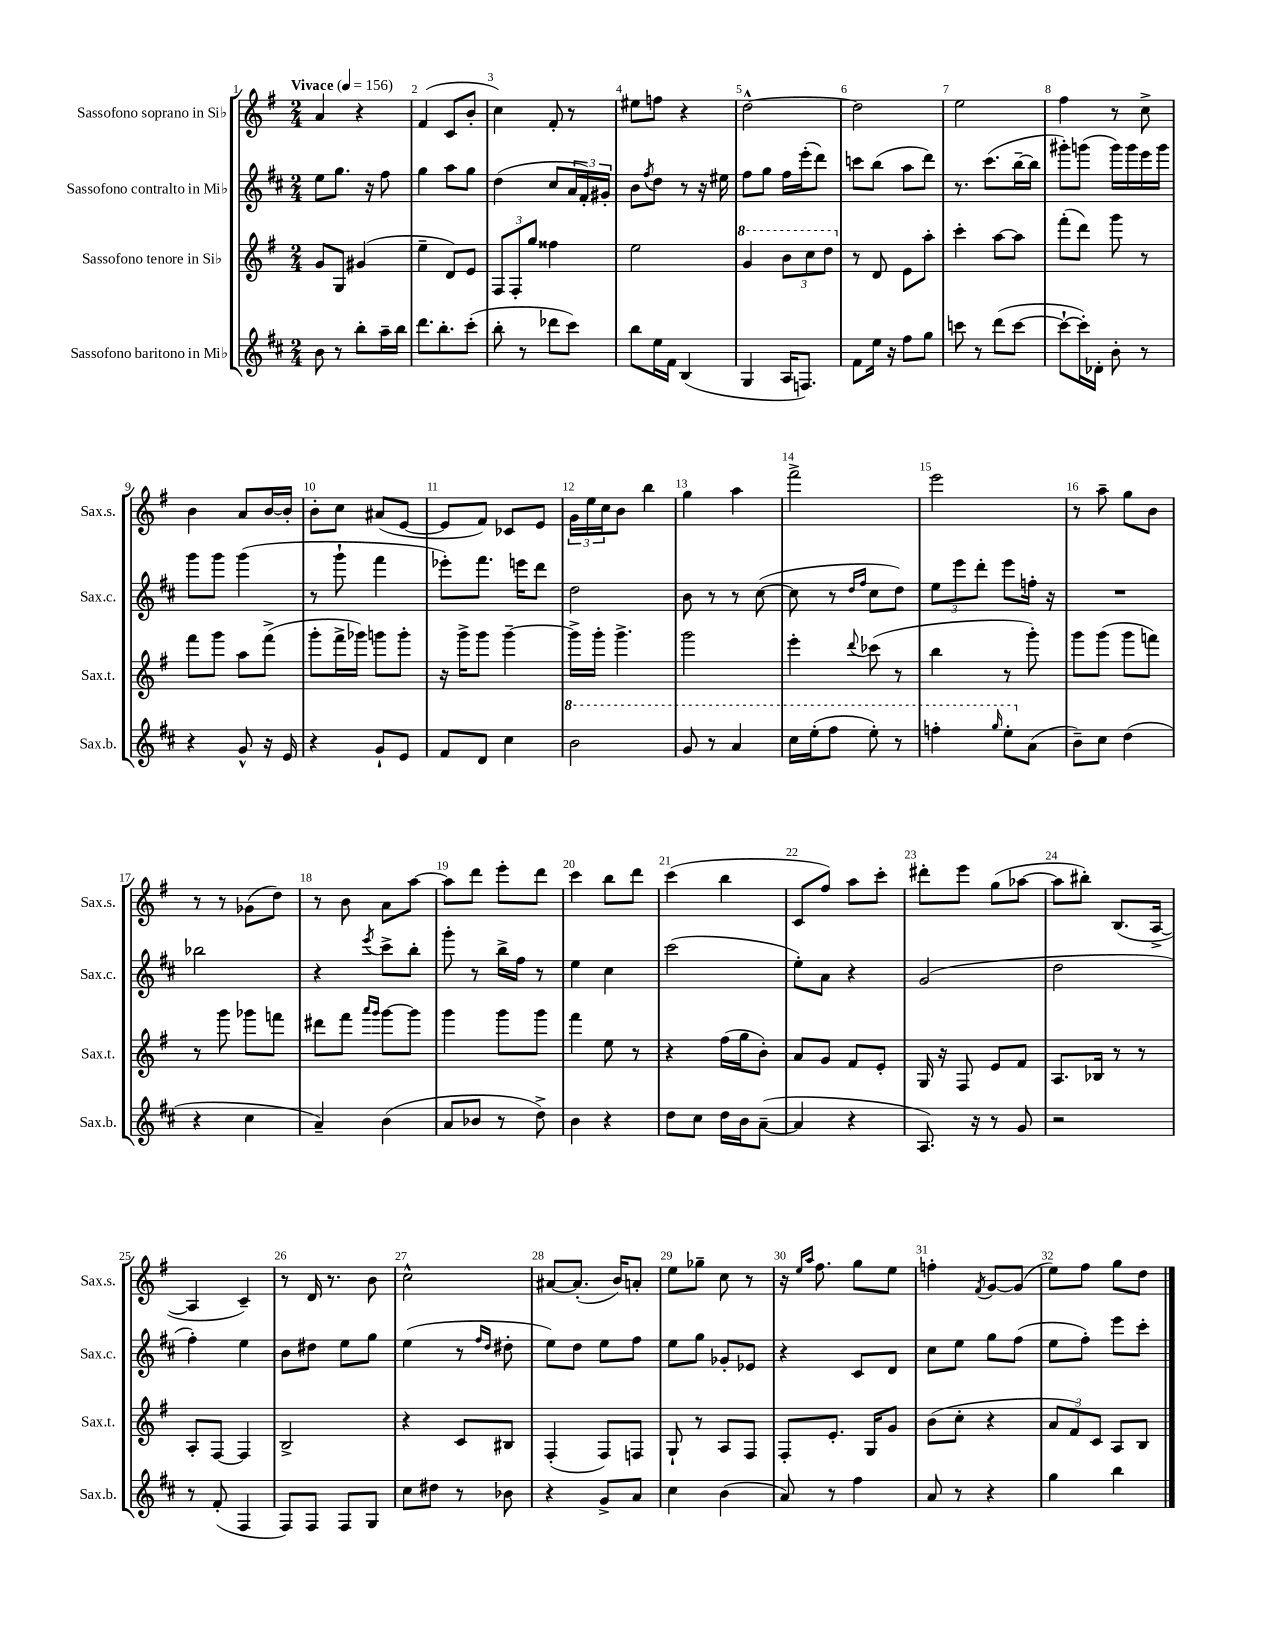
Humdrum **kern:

**kern	**kern	**kern	**kern
*part4	*part3	*part2	*part1
*staff4	*staff3	*staff2	*staff1
*I"Sassofono baritono in Mi♭	*I"Sassofono tenore in Si♭	*I"Sassofono contralto in Mi♭	*I"Sassofono soprano in Si♭
*I'Sax.b.	*I'Sax.t.	*I'Sax.c.	*I'Sax.s.
*clefG2	*clefG2	*clefG2	*clefG2
*k[f#c#]	*k[f#]	*k[f#c#]	*k[f#]
*M2/4	*M2/4	*M2/4	*M2/4
*MM156	*MM156	*MM156	*MM156
=1	=1	=1	=1
!	!	!	!LO:TX:a:B:t=Vivace
8b\	8g/L	8ee\L	4a/
8r	8G/J	8.gg\J	.
8bb'\L	(4g#X/	.	4r
.	.	16r	.
16aa~\L	.	8ff#\	.
16bb\JJ	.	.	.
=2	=2	=2	=2
8.ddd\L	4ee~\	4gg\	(4f#/
8.bb'\	.	.	.
.	8d/L)	8aa\L	8c/L
(8ccc#'\J	8e/J	8gg\J	8b'/J
=3	=3	=3	=3
8bb'\	12F#/L	(4dd\	4cc\)
.	12F#'/	.	.
8r	.	.	.
.	12gg/J	.	.
8ddd-X\L	4ff##X\	8cc#/L	8f#'/
8ccc#\J)	.	24a/L	8r
.	.	24f#'/)	.
.	.	24g#X'/JJ	.
=4	=4	=4	=4
8bb\L	2ee\	8b\L	8ee#X\L
.	.	8qff#/	.
16ee\L	.	8dd\J	8ffn\J
16f#\JJ	.	.	.
(4B/	.	8r	4r
.	.	16r	.
.	.	16ee#X\	.
=5	=5	=5	=5
*	*8va	*	*
4G/	4gg/	8ff#\L	[2dd^^\
.	.	8gg\J	.
16A/KL	12bb\L	16ff#\LL	.
8.Fn/J)	.	(16eee'\J	.
.	12ccc\	.	.
.	.	8ddd\J)	.
.	12ddd\J	.	.
=6	=6	=6	=6
*	*X8va	*	*
8f#\L	8r	8cccn\L	2dd\]
16ee\Jk	8d/	(8bb\J	.
16r	.	.	.
8ff#\L	8e\L	8aa\L	.
8gg\J	8aa'\J	8ddd\J)	.
=7	=7	=7	=7
8cccn\	4ccc'\	8.r	2ee\
8r	.	.	.
.	.	(8.ccc#\L	.
(8ddd\L	[8aa\L	.	.
[8ccc\J	8aa\J]	[16bb~\L	.
.	.	16bb\JJ]	.
=8	=8	=8	=8
8ccc`\L_	(8fff#'\L	8ggg#X'\L)	4ff#\
16ccc'\L])	8ddd\J)	(8gggn\J	.
16d-X'\JJ	.	.	.
8b'\	8ggg\	16ggg\LL)	8r
.	.	16ggg\	.
8r	8r	16eee\	8cc^\
.	.	16ggg\JJ	.
!!LO:LB:g=z
=9	=9	=9	=9
4r	8fff#\L	8ggg\L	4b\
.	8ggg\J	8ggg\J	.
8g^^/	8aa\L	(4ggg\	8a/L
16r	(8fff#^\J	.	[16b/L
16e/	.	.	16b'/JJ]
=10	=10	=10	=10
4r	8ggg'\L	8r	8b'\L
.	16fff#^\L	8ggg`\	8cc\J
.	16ggg-X\JJ)	.	.
8g`/L	8gggn\L	4fff#\	(8a#X/L
8e/J	8ggg'\J	.	[8e/J
=11	=11	=11	=11
8f#/L	16r	8eee-X'\L)	8e/L]
.	16ggg^\KL	.	.
8d/J	8ggg\J	8.fff#\J	8f#/J)
4cc#\	[4ggg~\	.	8c-X/L
.	.	16eeen\KL	.
.	.	8ddd\J	8e/J
=12	=12	=12	=12
*8va	*	*	*
2bb\	16ggg^\LL]	2dd\	24g\LL
.	.	.	24ee\
.	16ggg'\JJ	.	.
.	.	.	24cc\J
.	4.ggg^\	.	8b\J
.	.	.	4bb\
=13	=13	=13	=13
8gg/	2ggg\	8b\	4gg\
8r	.	8r	.
4aa/	.	8r	4aa\
.	.	([8cc#\	.
=14	=14	=14	=14
16ccc#\LL	4eee'\	8cc#\]	2fff#^\
(16eee'\J	.	.	.
8fff#\J	.	8r	.
.	.	16qqdd/LL	.
.	8qqddd/	16qqff#/JJ	.
8eee'\)	(8ccc-X\	8cc#\L	.
8r	8r	8dd\J)	.
=15	=15	=15	=15
4fffn'\	4bb\	12ee\L	2eee\
.	.	12eee\	.
.	.	12ddd'\J	.
16qqggg/	.	.	.
8eee'\L	8r	8eee\L	.
*X8va	*	*	*
(8a\J	8ggg'\)	16ffn'\Jk	.
.	.	16r	.
=16	=16	=16	=16
8b~\L)	8ggg\L	2r	8r
8cc#\J	(8ggg\J	.	8aa~\
(4dd\	8ggg\L	.	8gg\L
.	8fffn\J)	.	8b\J
!!LO:LB:g=z
=17	=17	=17	=17
4r	8r	2bb-X\	8r
.	8ggg\	.	8r
4cc#\	8ggg-X\L	.	(8g-X\L
.	8fffn\J	.	8dd\J)
=18	=18	=18	=18
4a~/)	8ddd#X\L	4r	8r
.	8fff#\J	.	8b\
.	16qqaaa/LL	.	.
.	16qqggg/JJ	8qeee/	.
(4b\	[8ggg\L	8ccc#^\L	8a\L
.	8ggg\J]	8bb'\J	[8aa\J
=19	=19	=19	=19
8a/L	4ggg\	8ggg'\	8aa\L]
8b-X/J	.	8r	8ddd\J
8r	8ggg\L	16bb^\LL	8eee'\L
.	.	16ff#\JJ	.
8dd^\)	8ggg\J	8r	8ddd\J
=20	=20	=20	=20
4b\	4fff#\	4ee\	4ccc\
4r	8ee\	4cc#\	8bb\L
.	8r	.	8ddd\J
=21	=21	=21	=21
8dd\L	4r	(2ccc#\	(4ccc\
8cc#\J	.	.	.
16dd\LL	(16ff#\LL	.	4bb\
16b\J	16gg\J	.	.
([8a~\J	8b'\J)	.	.
=22	=22	=22	=22
4a/]	8a/L	8ee'\L)	8c/L
.	8g/J	8a\J	8ff#/J)
4r	8f#/L	4r	8aa\L
.	8e'/J	.	8ccc'\J
=23	=23	=23	=23
8.A/)	16G/	(2g/	8ddd#X'\L
.	16r	.	.
.	8F#/	.	8eee\J
16r	.	.	.
8r	8e/L	.	(8gg\L
8g/	8f#/J	.	[8aa-X\J
=24	=24	=24	=24
2r	8.A/L	2dd\	8aa-\L]
.	.	.	8bb#X'\J)
.	16B-X/Jk	.	.
.	8r	.	(8.B/L
.	8r	.	.
.	.	.	[16A^/Jk
!!LO:LB:g=z
=25	=25	=25	=25
8r	8A'/L	4ff#'\)	4A/]
(8f#'/	[8F#/J	.	.
4F#/	4F#/]	4ee\	4c~/)
=26	=26	=26	=26
8F#/L)	2B^/	8b\L	8r
8F#/J	.	8dd#X\J	16d/
.	.	.	8.r
8F#/L	.	8ee\L	.
8G/J	.	8gg\J	8b\
=27	=27	=27	=27
8cc#\L	4r	(4ee\	2cc^^\
8dd#X\J	.	.	.
8r	8c/L	8r	.
.	.	16qqff#/LL	.
.	.	16qqdd/JJ	.
8b-X\	8B#X/J	8dd#X'\	.
=28	=28	=28	=28
4r	(4F#'/	8ee\L)	[8a#X/L
.	.	8dd\J	(8.a#'/J]
8g^/L	8F#/L)	8ee\L	.
.	.	.	16b/KL)
8a/J	8Fn/J	8ff#\J	8an'/J
=29	=29	=29	=29
4cc#\	8G`/	8ee\L	8ee\L
.	8r	8gg\J	8gg-X~\J
(4b\	8A/L	8g-X'/L	8cc\
.	8F#/J	8e-X/J	8r
=30	=30	=30	=30
8a/)	8F#'/L	4r	16r
.	.	.	16qqee/LL
.	.	.	16qqaa/JJ
.	.	.	8.ff#\
8r	8.e'/J	.	.
4ff#\	.	8c#/L	8gg\L
.	16G/KL	.	.
.	8g/J	8d/J	8ee\J
=31	=31	=31	=31
8a/	(8b\L	8cc#\L	4ffn'\
8r	8cc'\J	8ee\J	.
.	.	.	8qf#/
4r	4r	8gg\L	[8g/L
.	.	(8ff#\J	(8g/J]
=32	=32	=32	=32
4gg\	12a/L	8ee\L	8ee\L)
.	12f#/)	.	.
.	.	8ff#'\J)	8ff#\J
.	12c/J	.	.
4bb\	8A/L	8eee\L	8gg\L
.	8B/J	8ccc#'\J	8dd\J
==	==	==	==
*-	*-	*-	*-
